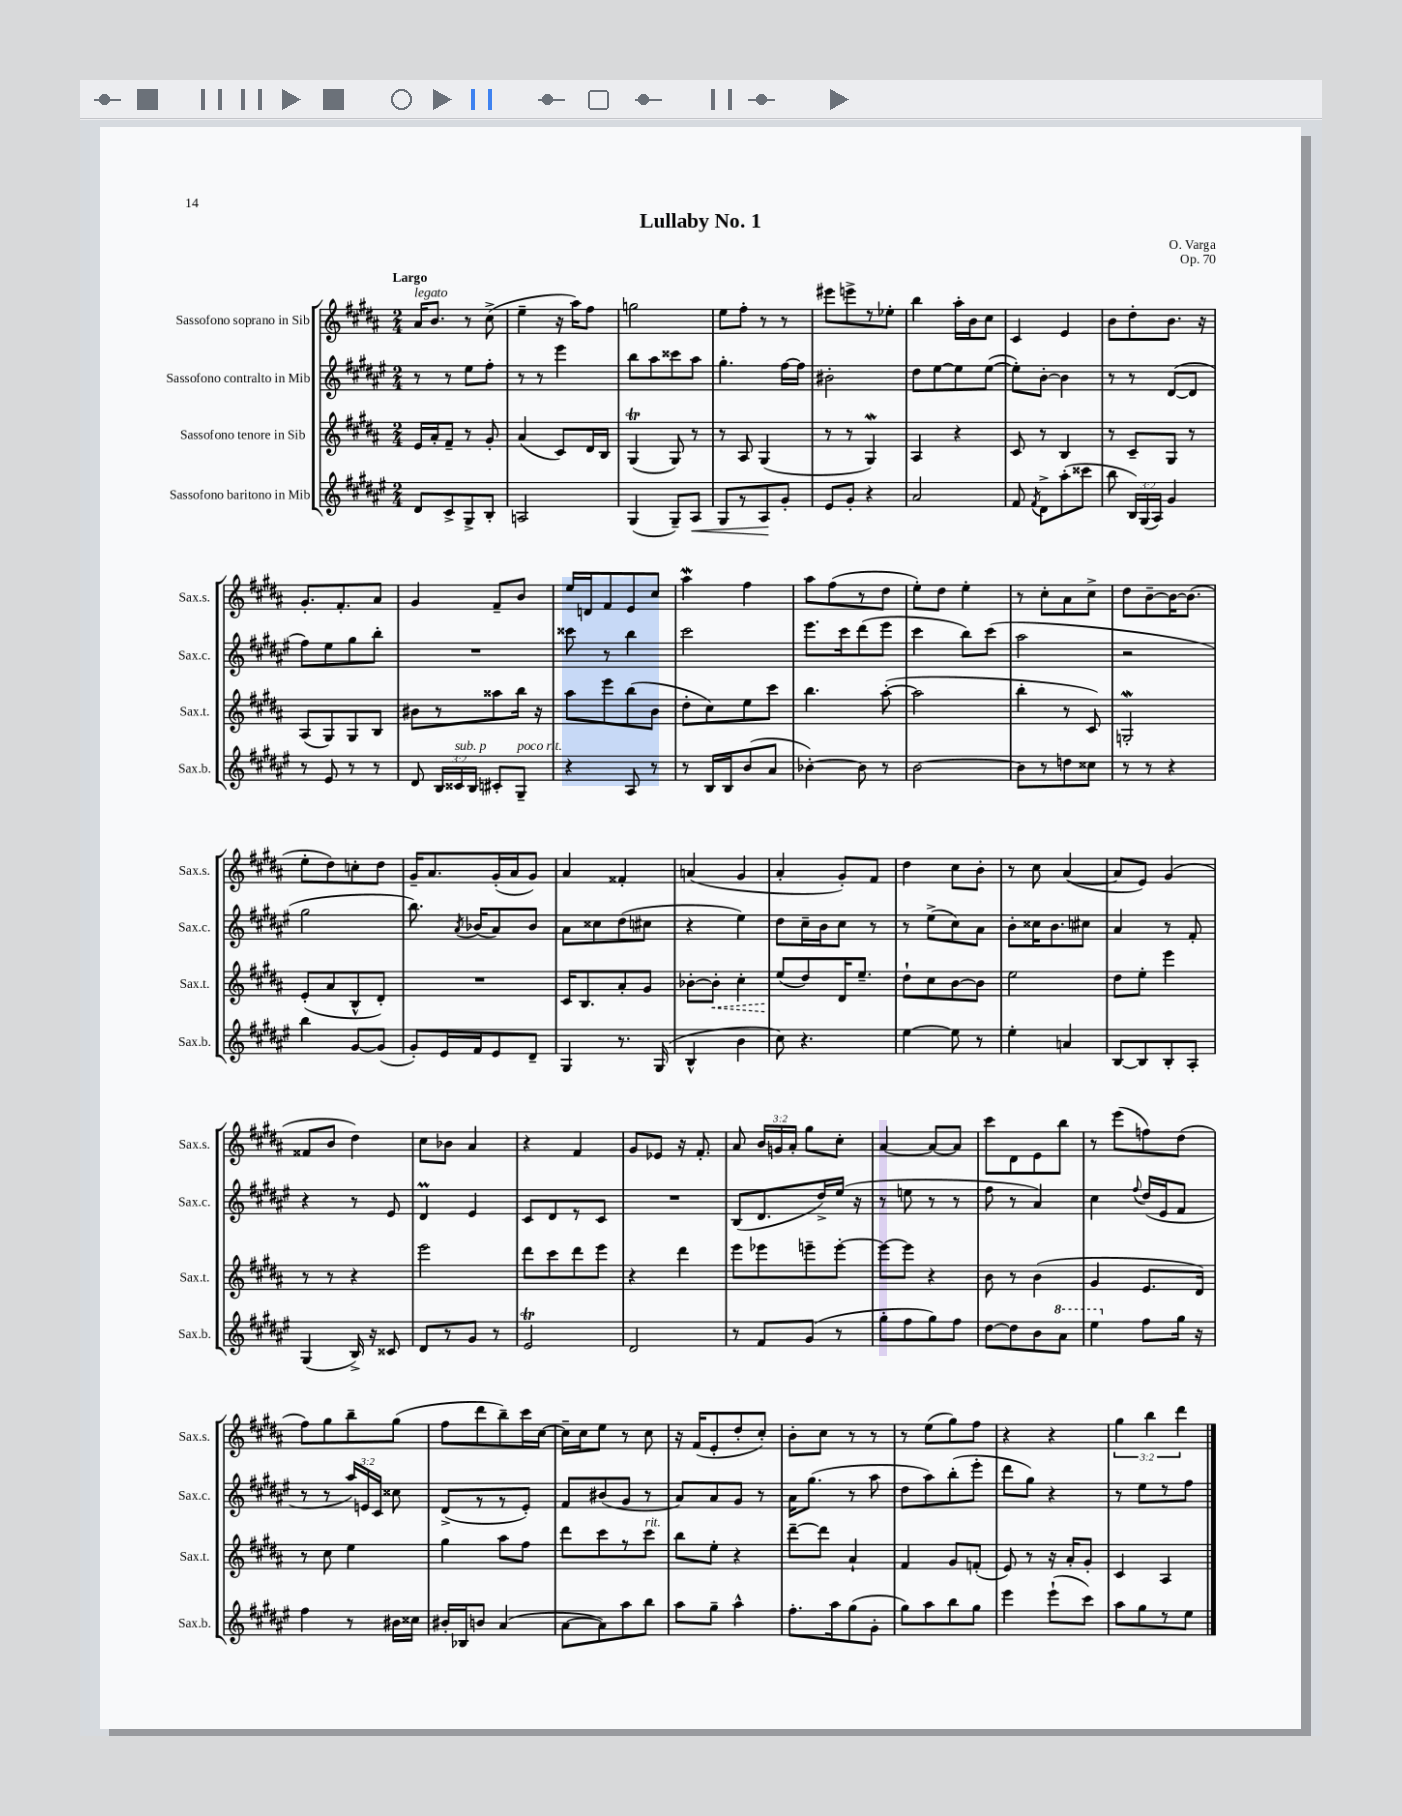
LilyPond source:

\header { title = "Lullaby No. 1" composer = "O. Varga" opus = "Op. 70" }
<<
\new StaffGroup <<
\new Staff = "s0" \with { instrumentName = "Sassofono soprano in Sib" shortInstrumentName = "Sax.s." } {
    \clef treble \key b \major \numericTimeSignature \time 2/4 \override Staff.TupletNumber.text = #tuplet-number::calc-fraction-text \tempo "Largo"
    \autoBeamOff ais'16[^\markup { \italic "legato" } b'8.] r8 cis''8->( |
    e''4-- r16 ais''16[) fis''8] |
    g''2 |
    e''8[ fis''8]-. r8 r8 |
    eis'''8[ e'''8-> r8 ees''8]-. |
    b''4 ais''16[-. b'16 cis''8] |
    cis'4 e'4 |
    b'8[ dis''8-. b'8.] r16 |
    gis'8.[-. fis'8.-. ais'8] |
    gis'4 fis'8[-- b'8] |
    e''16[ d'16 fis'8 e'8 cis''8] |
    ais''4\mordent fis''4 |
    ais''8[ fis''8( r8 dis''8] |
    e''8[-.) dis''8] e''4-. |
    r8 cis''8[-. ais'8 cis''8]-> |
    dis''8[ b'8~-- b'16~ b'8.]( |
    e''8[-. dis''8) c''8-. dis''8] |
    gis'16[-- ais'8. gis'16-.( ais'16 gis'8]) |
    ais'4 fisis'4-. |
    a'4( gis'4 |
    ais'4-. gis'8[-.) fis'8] |
    dis''4 cis''8[ b'8]-. |
    r8 cis''8 ais'4~( |
    ais'8[ e'8]) gis'4( |
    fisis'8[ b'8] dis''4) |
    cis''8[ bes'8] ais'4 |
    r4 fis'4 |
    gis'8[ ees'8] r16 fis'8.-. |
    ais'8 \tuplet 3/2 { b'16[ g'16 ais'16]-. } gis''8[ cis''8]-. |
    ais'4~ ais'8[~ ais'8] |
    cis'''8[ dis'8 e'8 b''8] |
    r8 e'''8[( f''8) dis''8]( |
    fis''8[) gis''8 b''8-- gis''8]( |
    fis''8[ dis'''8 b''8--) cis'''16 cis''16]~ |
    cis''16[-- cis''16 e''8] r8 cis''8 |
    r16 fis'16[( e'8-. dis''8-. cis''8]-.) |
    b'8[-. cis''8] r8 r8 |
    r8 e''8[( gis''8) fis''8] |
    r4 r4 |
    \tuplet 3/2 { gis''4 b''4 dis'''4 } \bar "|." |
}
\new Staff = "s1" \with { instrumentName = "Sassofono contralto in Mib" shortInstrumentName = "Sax.c." } {
    \clef treble \key fis \major \numericTimeSignature \time 2/4 \override Staff.TupletNumber.text = #tuplet-number::calc-fraction-text
    \autoBeamOff r8 r8 eis''8[ fis''8]-. |
    r8 r8 eis'''4 |
    b''8[ ais''8 cisis'''8 ais''8] |
    gis''4.-. fis''16[~ fis''16] |
    bis'2-. |
    dis''8[ eis''8~ eis''8 eis''8]~( |
    eis''8[-.) b'8]~-. b'4 |
    r8 r8 dis'8[~( dis'8] |
    fis''8[) eis''8 gis''8 b''8]-. |
    R2 |
    cisis'''8 r8 b''4 |
    cis'''2 |
    eis'''8.[ cis'''16 dis'''8( eis'''8] |
    cis'''4 b''8[) cis'''8]( |
    ais''2 |
    r2 |
    gis''2 |
    b''8.) \acciaccatura { ais'8 } bes'16[( ais'8) bes'8] |
    ais'8[ cisis''8 dis''8( cis''8] |
    r4 eis''4) |
    dis''8[ cis''16-- b'16 cis''8] r8 |
    r8 eis''8[->( cis''8) ais'8] |
    b'8[-. cisis''16 b'8. cis''8] |
    ais'4 r8 fis'8-. |
    r4 r8 eis'8 |
    dis'4\prall eis'4 |
    cis'8[ dis'8 r8 cis'8] |
    R2 |
    b8[( dis'8. dis''16->) eis''16]( r16 |
    r8 e''8 r8 r8 |
    fis''8 r8 ais'4) |
    cis''4 \appoggiatura { fis''8 } dis''16[( eis'16 fis'8] |
    r8 r8 \tuplet 3/2 { ais''16[) e'16 cis'16] } cisis''8 |
    dis'8[->( r8 r8 eis'8]-.) |
    fis'8[ bis'8( gis'8] r8 |
    ais'8[) ais'8 gis'8] r8 |
    ais'16[ gis''8.]( r8 ais''8 |
    dis''8[ ais''8) b''8-.( eis'''8]-. |
    dis'''8[ gis''8]) r4 |
    r8 eis''8[ r8 fis''8] \bar "|." |
}
\new Staff = "s2" \with { instrumentName = "Sassofono tenore in Sib" shortInstrumentName = "Sax.t." } {
    \clef treble \key b \major \numericTimeSignature \time 2/4
    \autoBeamOff e'16[ ais'16-. fis'8]-- r8 gis'8-. |
    ais'4( cis'8[) dis'16 b16] |
    gis4\trill( gis8) r8 |
    r8 ais8 gis4( |
    r8 r8 gis4\mordent) |
    ais4 r4 |
    cis'8 r8 b4 |
    r8 cis'8[-- gis8] r8 |
    ais8[( gis8) gis8 b8] |
    bis'8[ r8 aisis''8 b''16] r16 |
    ais''8[ e'''8 b''8( b'8] |
    dis''8[-. cis''8) e''8 cis'''8] |
    b''4. ais''8~-.( |
    ais''2 |
    b''4-. r8 cis'8) |
    g2-.\mordent |
    e'8[-.( ais'8 b8-^ dis'8]-.) |
    R2 |
    cis'16[ b8. ais'8-. gis'8] |
    bes'8[~-. \once \override Hairpin.style = #'dashed-line bes'8]-.\< cis''4-. |
    e''8[\!( dis''8) dis'16 e''8.]-- |
    dis''8[-! cis''8 b'8~ b'8] |
    e''2 |
    dis''8[ e''8]-. e'''4 |
    r8 r8 r4 |
    e'''2 |
    dis'''8[ cis'''8 dis'''8 e'''8] |
    r4 dis'''4 |
    e'''8[ ees'''8 e'''8-- e'''8]~-. |
    e'''8[~ e'''8] r4 |
    b'8 r8 b'4( |
    gis'4 e'8.[ dis'16]) |
    r8 cis''8 e''4 |
    gis''4 ais''8[ fis''8] |
    dis'''8[ cis'''8 r8 cis'''8]^\markup { \italic "rit." } |
    b''8[ e''8]-. r4 |
    dis'''8[~-- dis'''8] ais'4-! |
    fis'4 gis'8[ f'8]-.( |
    e'8) r8 r16 ais'16[-. gis'8]-. |
    cis'4 ais4 \bar "|." |
}
\new Staff = "s3" \with { instrumentName = "Sassofono baritono in Mib" shortInstrumentName = "Sax.b." } {
    \clef treble \key fis \major \numericTimeSignature \time 2/4 \override Staff.TupletNumber.text = #tuplet-number::calc-fraction-text
    \autoBeamOff dis'8[ cis'8-> gis8-> b8]-. |
    a2 |
    gis4( gis8[--) ais8]\< |
    gis8[ r8 ais8\! gis'8]-. |
    eis'8[ gis'8]-. r4 |
    ais'2 |
    fis'8 \acciaccatura { fis'8 } dis'8[-> ais''8-.( cisis'''8] |
    b''8 \tuplet 3/2 { b16[) gis16( ais16]) } gis'4 |
    r8 eis'8 r8 r8 |
    dis'8 \tuplet 3/2 { b16[ cisis'16^\markup { \italic "sub. p" } b16] } cis'8[-. gis8]--^\markup { \italic "poco rit." } |
    r4 ais8 r8 |
    r8 b16[ b16 b'8( ais'8] |
    bes'4~-.) bes'8 r8 |
    b'2~ |
    b'8[ r8 d''8 cisis''8] |
    r8 r8 r4 |
    b''4 gis'8[~ gis'8]( |
    gis'8[-.) eis'16 fis'16 eis'8 dis'8]-- |
    gis4 r8. gis16( |
    b4-^ b'4 |
    cis''8) r4. |
    eis''4~ eis''8 r8 |
    eis''4-. a'4 |
    b8[~ b8 b8-. ais8]-. |
    gis4( b16->) r16 cisis'8 |
    dis'8[ r8 gis'8] r8 |
    eis'2\trill |
    dis'2 |
    r8 fis'8[ gis'8]( r8 |
    gis''8[-. fis''8 gis''8) fis''8] |
    dis''8[~ dis''8 b'8 \ottava #1 ais''8] |
    eis'''4 \ottava #0 fis''8[ gis''16] r16 |
    fis''4 r8 bis'16[ cisis''16] |
    bis'16[-. bes16 b'8] ais'4( |
    ais'8[~ ais'8) ais''8 b''8] |
    ais''8[ gis''8]-- ais''4-^ |
    fis''8.[-. ais''16 gis''8( gis'8]-. |
    gis''8[) ais''8 b''8 gis''8] |
    eis'''4 eis'''8[-!( cis'''8]) |
    ais''8[ gis''8 r8 eis''8] \bar "|." |
}
>>
>>
